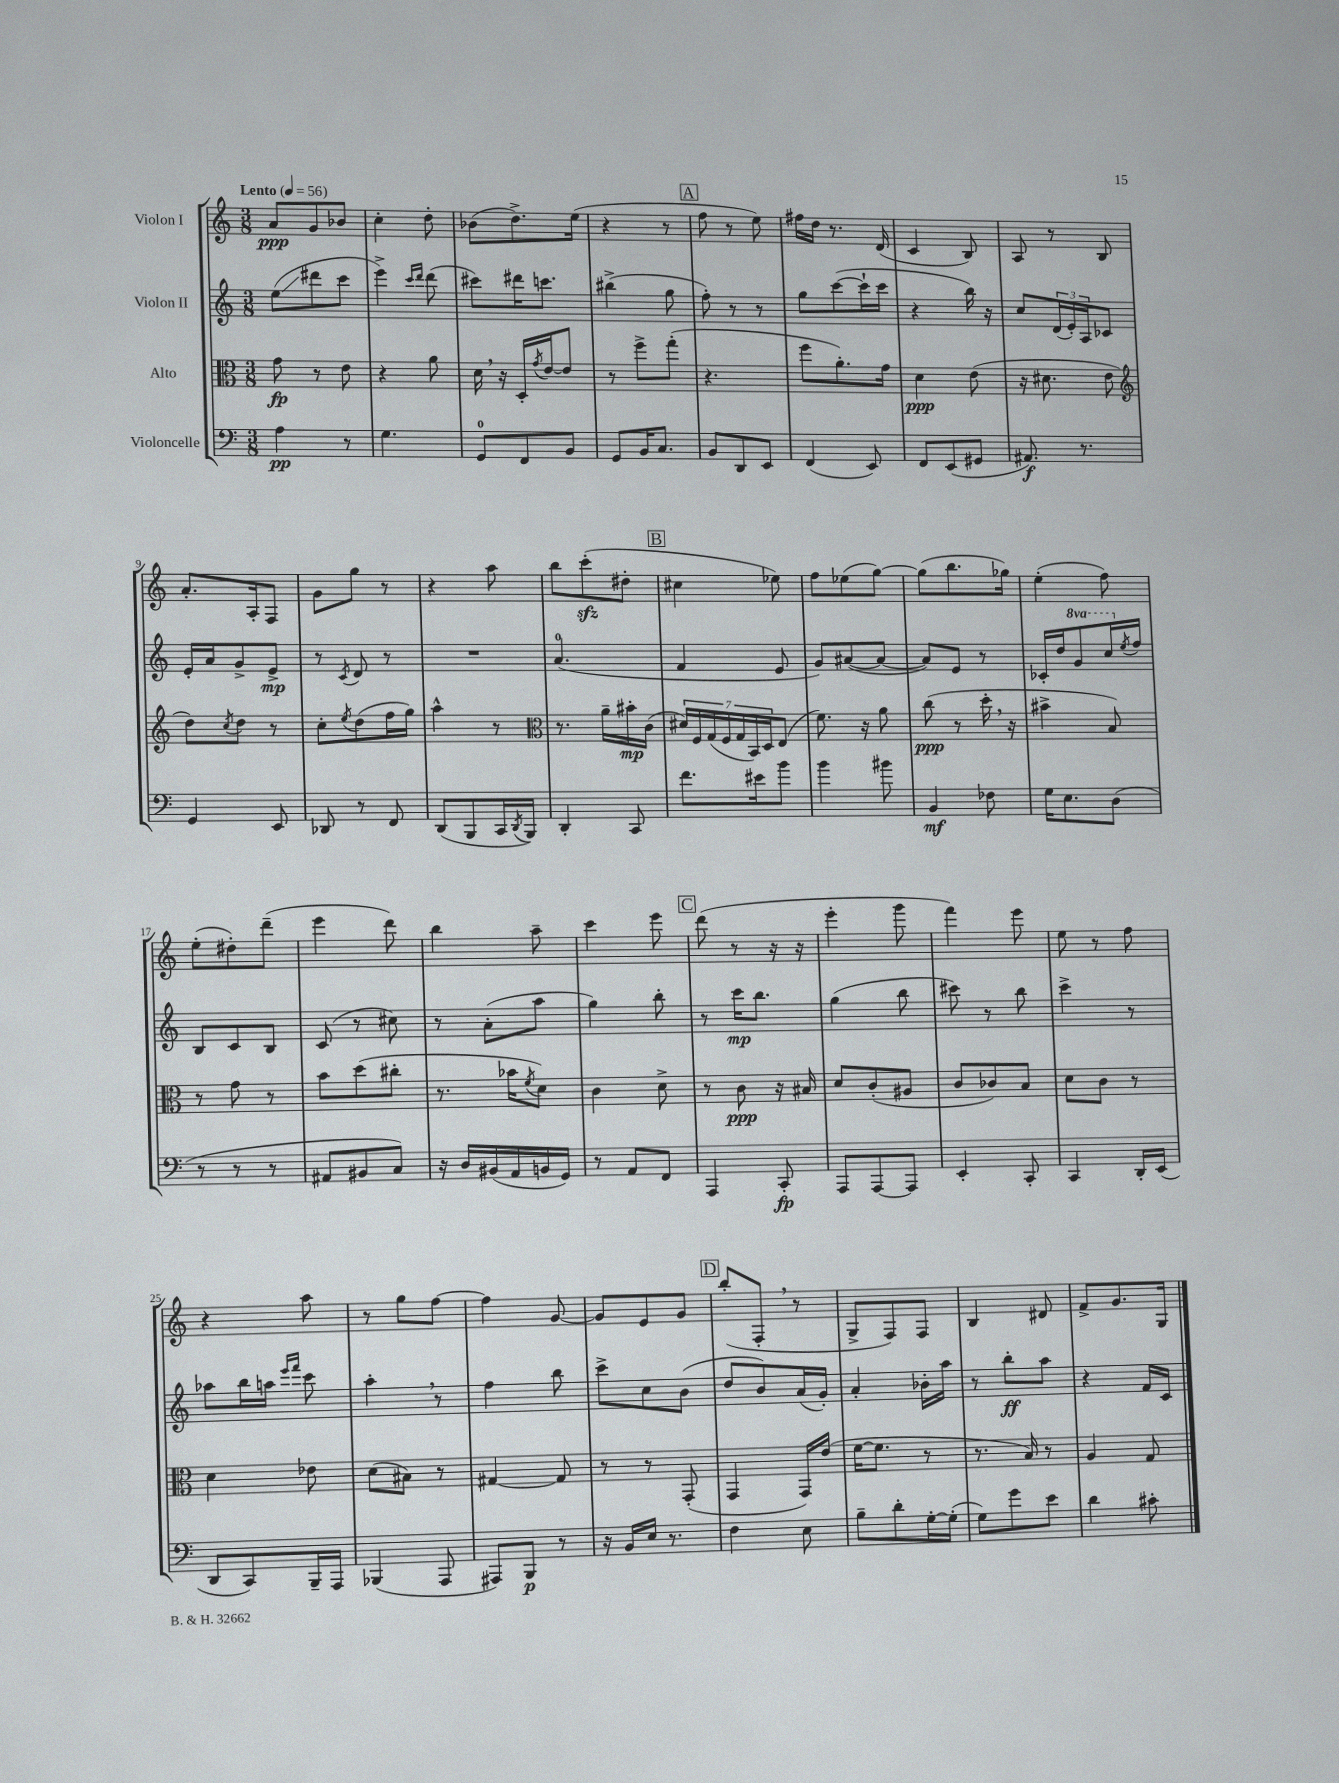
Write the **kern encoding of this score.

**kern	**kern	**kern	**kern
*staff4	*staff3	*staff2	*staff1
*clefF4	*clefC3	*clefG2	*clefG2
*k[]	*k[]	*k[]	*k[]
*M3/8	*M3/8	*M3/8	*M3/8
*MM56	*MM56	*MM56	*MM56
4A	8g	(8ee	8a
.	8r	8ddd#	8g
8r	8e	8ccc	8b-
=	=	=	=
4.G	4r	4eee^)	4cc'
.	.	16qqccc	.
.	.	16qqddd	.
.	8a	(8ddd	8dd'
=	=	=	=
8GG	16d	8ccc#)	(8b-
.	16r	.	.
8FF	16D'	16ddd#	8.dd^)
.	8qg	.	.
.	[16e	8.ccc	.
8BB	8e]	.	.
.	.	.	(16ee
=	=	=	=
8GG	8r	(4bb#^	4r
16BB	8ff^	.	.
8.C	.	.	.
.	(8gg'	8gg	8r
=	=	=	=
8BB	4.r	8ff')	8ff
8DD	.	8r	8r
8EE	.	8r	8ee)
=	=	=	=
(4FF	8ff	8gg	16ff#
.	.	.	16dd
.	8.a')	([8ccc	8.r
8EE)	.	16ccc`]	.
.	16g	16ccc	(16d
=	=	=	=
8FF	4d	4r	4c
(8EE	.	.	.
8GG#	(8e	16bb)	8B)
.	.	16r	.
=	=	=	=
8.AA#)	16r	8cc	8A
.	8.d#	.	.
.	.	(24d	8r
.	.	24e')	.
8.r	.	.	.
.	.	24A	.
.	8e	8c-	8B
=	=	=	=
*	*clefG2	*	*
4GG	8dd)	16e'	8.a'
.	.	16a	.
.	8qcc	.	.
.	8dd	8g^	.
.	.	.	16A'
8EE	8r	8e^	8F
=	=	=	=
8DD-	8cc'	8r	8g
.	8qee	8qc	.
8r	(8dd	8d	8gg
8FF	16ff	8r	8r
.	16gg)	.	.
=	=	=	=
(8DD	4aa^^	4.r	4r
8BBB	.	.	.
16CC	8r	.	8aa
8qDD	.	.	.
16BBB)	.	.	.
=	=	=	=
*	*clefC3	*	*
4DD'	8.r	(4.a	8bb
.	.	.	(8ccc'
.	16a~	.	.
8CC	16b#'	.	8dd#'
.	(16c	.	.
=	=	=	=
8.f	28d#)	4f	4cc#
.	28F	.	.
.	(28G	.	.
.	28F	.	.
.	28G	.	.
.	28BB)	.	.
16e#	.	.	.
.	28D	.	.
8b	(8E	8e	8ee-)
=	=	=	=
4b	8.f)	8g)	8ff
.	.	([8a#	(8ee-
.	16r	.	.
8b#	8a	8a#_	[8gg)
=	=	=	=
4BB	(8cc	8a#])	(8gg]
.	8r	8e	8.bb
8F-	16dd'	8r	.
.	16r	.	16gg-)
=	=	=	=
16G	4b#^	16c-'	(4ee'
8.E	.	16dd	.
.	.	8gg	.
(8D	8B)	16ccc	8ff)
.	.	8qee	.
.	.	16ff	.
=	=	=	=
8r	8r	8B	(8ee'
8r	8g	8c	8dd#')
8r	8r	8B	(8ddd~
=	=	=	=
8AA#	8b	(8c	4eee
8BB#	(8dd	8r	.
8C)	8cc#'	8cc#)	8ddd)
=	=	=	=
16r	8.r	8r	4bb
16D	.	.	.
(16BB#	.	(8a'	.
16AA	16b-	.	.
.	8qf	.	.
16BB	8d)	8aa	8aa~
16GG)	.	.	.
=	=	=	=
8r	4c	4gg)	4ccc
8AA	.	.	.
8FF	8d^	8bb'	8eee
=	=	=	=
4AAA	8r	8r	(8ddd
.	8c	16ccc	8r
.	.	8.bb	.
8CC'	16r	.	16r
.	16B#	.	16r
=	=	=	=
8AAA	8d	(4gg	4eee'
[8AAA	(8c'	.	.
8AAA]	8A#	8bb	8ggg
=	=	=	=
4EE'	8c	8ccc#)	4fff)
.	8c-)	8r	.
8CC'	8B	8bb	8eee
=	=	=	=
4CC	8d	4ccc^	8ee
.	8c	.	8r
16DD'	8r	8r	8ff
(16EE	.	.	.
=	=	=	=
8DD	4d	8aa-	4r
8CC)	.	16bb	.
.	.	16aa	.
.	.	16qqeee	.
.	.	16qqfff	.
16BBB~	8e-	8ccc	8aa
16AAA	.	.	.
=	=	=	=
(4BBB-	(8d	4aa'	8r
.	8B#)	.	8gg
8AAA	8r	8r	[8ff
=	=	=	=
8AAA#)	[4G#	4ff	4ff]
8BBB	.	.	.
8r	8G#]	8bb	[8g
=	=	=	=
16r	8r	8ccc^	8g]
16BB	.	.	.
16E	8r	8cc	8e
8.r	.	.	.
.	(8GG'	(8b	8g
=	=	=	=
4F	4GG	8dd	(8bb'
.	.	8b)	8F'
8E	16GG)	(16a	8r
.	(16e	16g')	.
=	=	=	=
8B~	[16f	4a'	8G^
.	8.f]	.	.
8d'	.	.	8F)
[16G'	8r	16b-'	8F
(16G']	.	16aa	.
=	=	=	=
8G)	8.r	8r	4B
8g	.	8bb'	.
.	16B)	.	.
8e	8r	8aa	8d#
=	=	=	=
4d	4A	4r	8f^
.	.	.	8.g
8c#'	8G	16f	.
.	.	16c	16G
==	==	==	==
*-	*-	*-	*-
